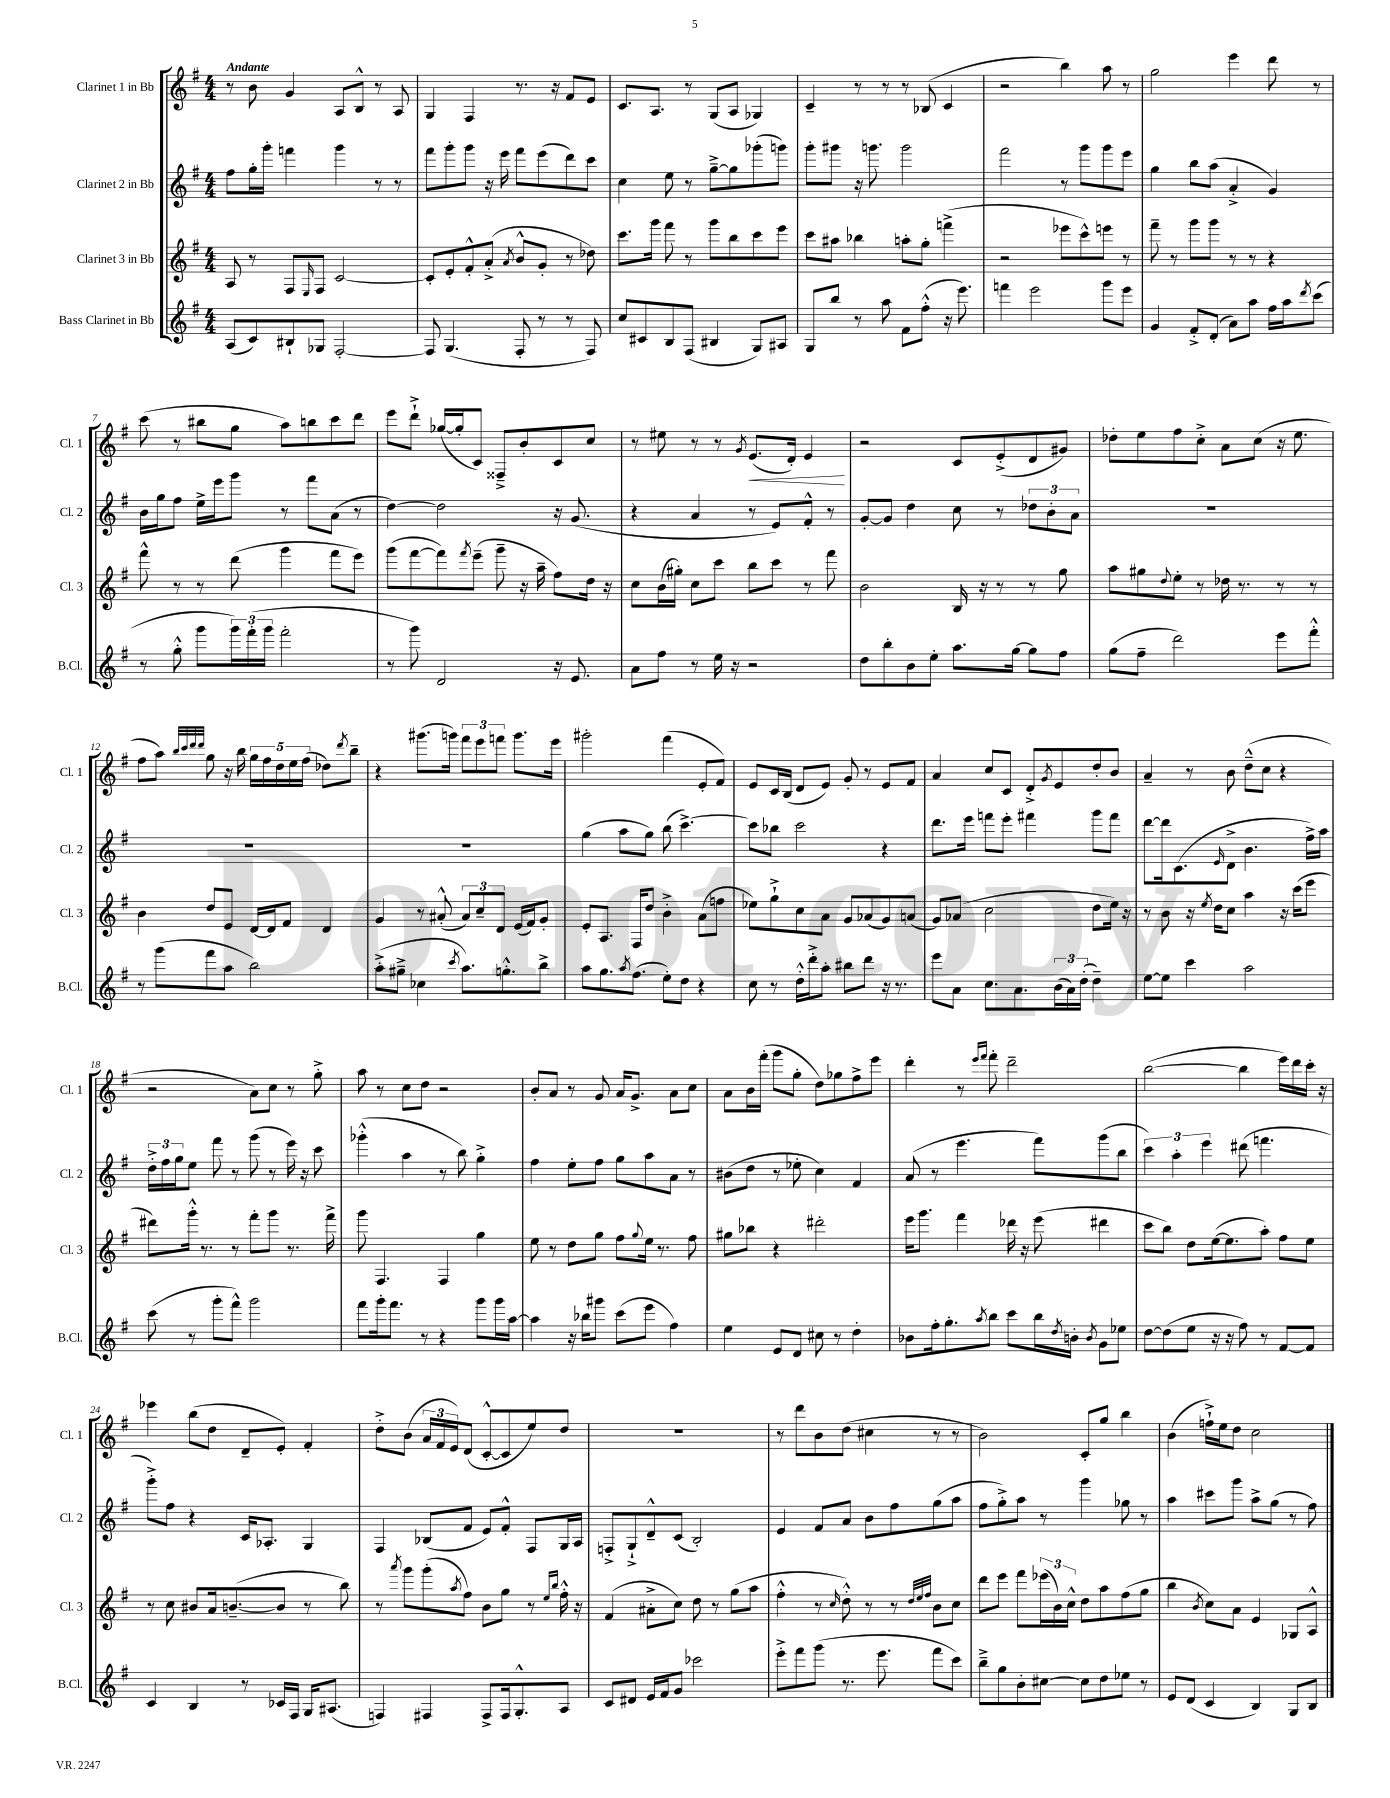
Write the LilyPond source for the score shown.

<<
\new StaffGroup <<
\new Staff = "s0" \with { instrumentName = "Clarinet 1 in Bb" shortInstrumentName = "Cl. 1" } {
    \clef treble \key g \major \numericTimeSignature \time 4/4 \tempo "Andante"
    r8 b'8 g'4 a8 b8-^ r8 a8 |
    g4 fis4 r8. r16 fis'8 e'8 |
    c'8. a8. r8 g8( a8 ges4) |
    c'4-- r8 r8 r8 bes8( c'4 |
    r2 b''4) a''8 r8 |
    g''2 e'''4 d'''8 r8 |
    c'''8( r8 bis''8 g''8 a''8) b''8 c'''8 d'''8 |
    e'''8 d'''8-!-> ges''16~( ges''16-. c'8) fisis8---> b'8-. c'8 c''8 |
    r8 eis''8 r8 r8 \acciaccatura { g'8 } e'8.\<( d'16-.) e'4\! |
    r2 c'8 e'8-.->( d'8 gis'8) |
    des''8-. e''8 fis''8 c''8-.-> a'8 c''8( r16 e''8. |
    fis''8 a''8) \grace { b''32 c'''32 d'''32 d'''32 } g''8 r16 b''16 \tuplet 5/4 { g''16 fis''16 d''16 e''16 fis''16( } des''8) \acciaccatura { d'''8 } b''8-- |
    r4 gis'''8.( g'''16) \tuplet 3/2 { fis'''8 e'''8 f'''8 } g'''8. e'''16 |
    gis'''2-. fis'''4( e'8-. fis'8) |
    e'8 c'16 b16( d'8 e'8) g'8-. r8 e'8 fis'8 |
    a'4 c''8 c'8 d'8-.-> \acciaccatura { g'8 } e'8 d''8-. b'8 |
    a'4-- r8 b'8 d''8---^( c''8 r4 |
    r2 a'8) c''8 r8 g''8-.-> |
    a''8 r8 c''8 d''8 r2 |
    b'8-. a'8 r8 g'8 a'16 g'8.-> a'8 c''8 |
    a'8 b'16 fis'''16-.( g'''8 g''8-. d''8) ges''8 fis''8-> e'''8 |
    d'''4-. r8 \grace { e'''16 fis'''16 } fis'''8-. d'''2-- |
    b''2~( b''4 e'''16) d'''16 c'''16-. r16 |
    ees'''4 b''8( d''8 d'8-- e'8-.) fis'4-. |
    d''8-.-> b'8( \tuplet 3/2 { a'16 fis'16 e'16) } d'8( c'8~-.-^ c'8 e''8) d''8 |
    R1 |
    r8 d'''8 b'8 d''8( cis''4 r8 r8 |
    b'2) c'8-. g''8 b''4 |
    b'4( f''16-!->) e''16 d''8 c''2 \bar "|." |
}
\new Staff = "s1" \with { instrumentName = "Clarinet 2 in Bb" shortInstrumentName = "Cl. 2" } {
    \clef treble \key g \major \numericTimeSignature \time 4/4
    fis''8 g''16-. g'''16-. f'''4 g'''4 r8 r8 |
    fis'''8 g'''8-. g'''8 r16 e'''16 fis'''8 e'''8( d'''8) c'''8 |
    c''4 e''8 r8 g''8~---> g''8 ges'''8-.( g'''8) |
    g'''8-. gis'''8 r16 g'''8. g'''2 |
    fis'''2 r8 g'''8 g'''8 e'''8 |
    g''4 b''8 a''8( a'4-.-> g'4) |
    b'16 g''16 fis''8 e''16-> e'''16 g'''8 r8 fis'''8 a'8( r8 |
    d''4~) d''2 r16 g'8.( |
    r4 a'4 r8 e'8) fis'8-.-^ r8 |
    g'8~-. g'8 d''4 c''8 r8 \tuplet 3/2 { des''8 b'8-. a'8 } |
    R1 |
    R1 |
    R1 |
    g''4( a''8 g''8) b''8( c'''4.~->) |
    c'''8 bes''8 c'''2 r4 |
    d'''8. e'''16 f'''8 e'''8-. fis'''4 g'''8 fis'''8 |
    d'''8~ d'''16 c'8.( \grace { e'16 } d'8-> b'4. fis''16->) a''16 |
    \tuplet 3/2 { d''16-.-> fis''16 g''16 } e''8 fis'''8 r8 g'''8( r8 e'''16) r16 c'''8 |
    ges'''4-.-^( a''4 r8 b''8) g''4-.-> |
    fis''4 e''8-. fis''8 g''8 a''8 a'8 r8 |
    bis'8( d''8 r8 ees''8-. c''4) fis'4 |
    a'8( r8 e'''4. fis'''8) g'''8( b''8 |
    \tuplet 3/2 { c'''4) a''4-. e'''4 } dis'''8( f'''4. |
    g'''8-.->) fis''8 r4 c'16 aes8.-. g4 |
    fis4 bes8( fis'8 e'8) fis'8-.-^ fis8 g16 a16 |
    f8-.-> g8-!-> d'8---^ c'8( b2-.) |
    e'4 fis'8 a'8 b'8 fis''8 g''8( a''8 |
    fis''8 g''8-.->) a''8 r8 g'''4 ges''8 r8 |
    a''4 cis'''8 g'''8 a''8-> g''8( r8 fis''8) \bar "|." |
}
\new Staff = "s2" \with { instrumentName = "Clarinet 3 in Bb" shortInstrumentName = "Cl. 3" } {
    \clef treble \key g \major \numericTimeSignature \time 4/4
    a8 r8 fis8 \grace { e16 } fis8 c'2~ |
    c'8-. e'8-. fis'8-.-^ a'8-.->( \acciaccatura { a'8 } b'8-^ g'8-. r8 des''8) |
    c'''8. g'''16 fis'''8 r8 g'''8 b''8 c'''8 e'''8 |
    c'''8 ais''8 bes''4 a''8-. g''8-. f'''4->( |
    r2 ees'''8 c'''8-^) e'''8 r8 |
    fis'''8-- r8 g'''8 g'''8 r8 r8 r4 |
    fis'''8-^ r8 r8 d'''8( g'''4 fis'''8 e'''8) |
    g'''8( fis'''8~ fis'''8) \acciaccatura { fis'''8 } e'''8--( g'''8-- r16 a''16-- fis''8) d''16 r16 |
    c''8 b'16( gis''16-.) c''8 c'''8 b''8 c'''8 r8 fis'''8 |
    b'2 b16 r16 r8 r8 g''8 |
    a''8 gis''8 \appoggiatura { d''8 } e''8-. r8 des''16 r8. r8 r8 |
    b'4 d''8 e'8 d'16~ d'16 fis'8 d'4 |
    g'4 r8 ais'8-.-^( \tuplet 3/2 { ais'8) c''8-- d'8 } e'16( fis'16) g'8-. |
    e'8-. a8. fis16 d''8 b'4-.-> a'8( f''8 |
    ees''8) g''8-!-> c''8 a'8 g'8 aes'8( g'8) a'8( |
    g'8) aes'8( c''2 d''8 e''16) r16 |
    r8 b'8 r16 \acciaccatura { e''8 } d''16 c''8 a''4 r16 c'''16( e'''8 |
    dis'''8) g'''16-.-^ r8. r8 fis'''8-. g'''8 r8. fis'''16-> |
    g'''8 fis4. fis4 g''4 |
    e''8 r8 d''8 g''8 fis''8 \appoggiatura { g''8 } e''16 r8. fis''8 |
    gis''8 bes''8 r4 dis'''2-. |
    e'''16 g'''8. fis'''4 des'''16 r16 e'''8( dis'''4 |
    c'''8 b''8) d''8 e''16~( e''8. a''8-.) fis''8 e''8 |
    r8 c''8 bis'8 a'16 b'8.~--( b'8 r8 b''8) |
    r8 \acciaccatura { a'''8 } g'''8 g'''8-.( \acciaccatura { a''8 } fis''8) b'8 g''8 r8 \grace { e''16 b''16 } fis''16-.-^ r16 |
    fis'4( ais'8-.-> c''8) d''8 r8 g''8( a''8 |
    fis''4-.-^ r8 \grace { c''16 } d''8-.-^) r8 r8 \grace { d''32 e''32 fis''32 } b'8 c''8 |
    d'''8 e'''8 fis'''8 \tuplet 3/2 { ees'''16( b'16) c''16-^ } d''8 a''8 fis''8( g''8 |
    b''4 \acciaccatura { b'8 } c''8) a'8 e'4 ges8 a8-^ \bar "|." |
}
\new Staff = "s3" \with { instrumentName = "Bass Clarinet in Bb" shortInstrumentName = "B.Cl." } {
    \clef treble \key g \major \numericTimeSignature \time 4/4
    a8( c'8) bis8-! ges8 fis2~-. |
    fis8 g4.( fis8-. r8 r8 fis8) |
    c''8 cis'8 b8 fis8( bis4 g8) ais8 |
    g8 b''8 r8 a''8 fis'8 fis''8-.-^( r16 e'''8.) |
    f'''4 e'''2 g'''8 e'''8 |
    g'4 fis'8-.-> d'8-.( a'8) a''8 fis''16 a''16 \acciaccatura { d'''8 } c'''8( |
    r8 g''8-.-^ g'''8 \tuplet 3/2 { g'''16) fis'''16-.( g'''16 } fis'''2-. |
    r8 g'''8) d'2 r16 e'8. |
    a'8 fis''8 r8 e''16 r16 r2 |
    d''8 b''8-. b'8 e''8-. a''8. g''16~ g''8 fis''8 |
    g''8( fis''8-- d'''2) e'''8 fis'''8-.-^ |
    r8 g'''8( fis'''8 a''8 b''2) |
    a''8-.->( gis''8---> ces''4 \acciaccatura { c'''8 } a''8.) g''8.-.-^ b''8-> |
    a''8 g''8. \acciaccatura { a''8 } fis''8.( e''8-.) d''8 r4 |
    c''8 r8 d''16-.-^ d'''16-.-> a''8-. bis''8 d'''8 r16 r8. |
    e'''8 a'8 c''8. a'8. \tuplet 3/2 { b'16( a'16) d''16-.( } d''4--) |
    e''8~ e''8 c'''4 a''2 |
    c'''8( r8 g'''8-. fis'''8-^) g'''2 |
    fis'''8 g'''16-. fis'''8. r8 r4 g'''8 g'''16 a''16~ |
    a''4 r16 bes''16 gis'''8 c'''8( e'''8 fis''4) |
    e''4 e'8 d'8 cis''8 r8 d''4-. |
    bes'8 fis''16-. g''8.-. \acciaccatura { a''8 } b''8 c'''8 b''16 \acciaccatura { d''8 } b'16-. \acciaccatura { b'8 } g'8 ees''8 |
    d''8~ d''8( e''8 r16 r16 fis''8) r8 fis'8~ fis'8 |
    c'4 b4 r8 ces'16 fis16 g16 ais8.( |
    f4) fis4 fis8-> fis16 g8.-.-^ a8 |
    c'8 dis'8 e'16 fis'16 g'8 ces'''2 |
    e'''8-.-> fis'''8 g'''8( r8. e'''8. fis'''8 c'''8) |
    b''8---> g''8 b'8-. cis''8~ cis''8 d''8 ees''8 r8 |
    e'8 d'8( c'4 b4) g8 b8 \bar "|." |
}
>>
>>
